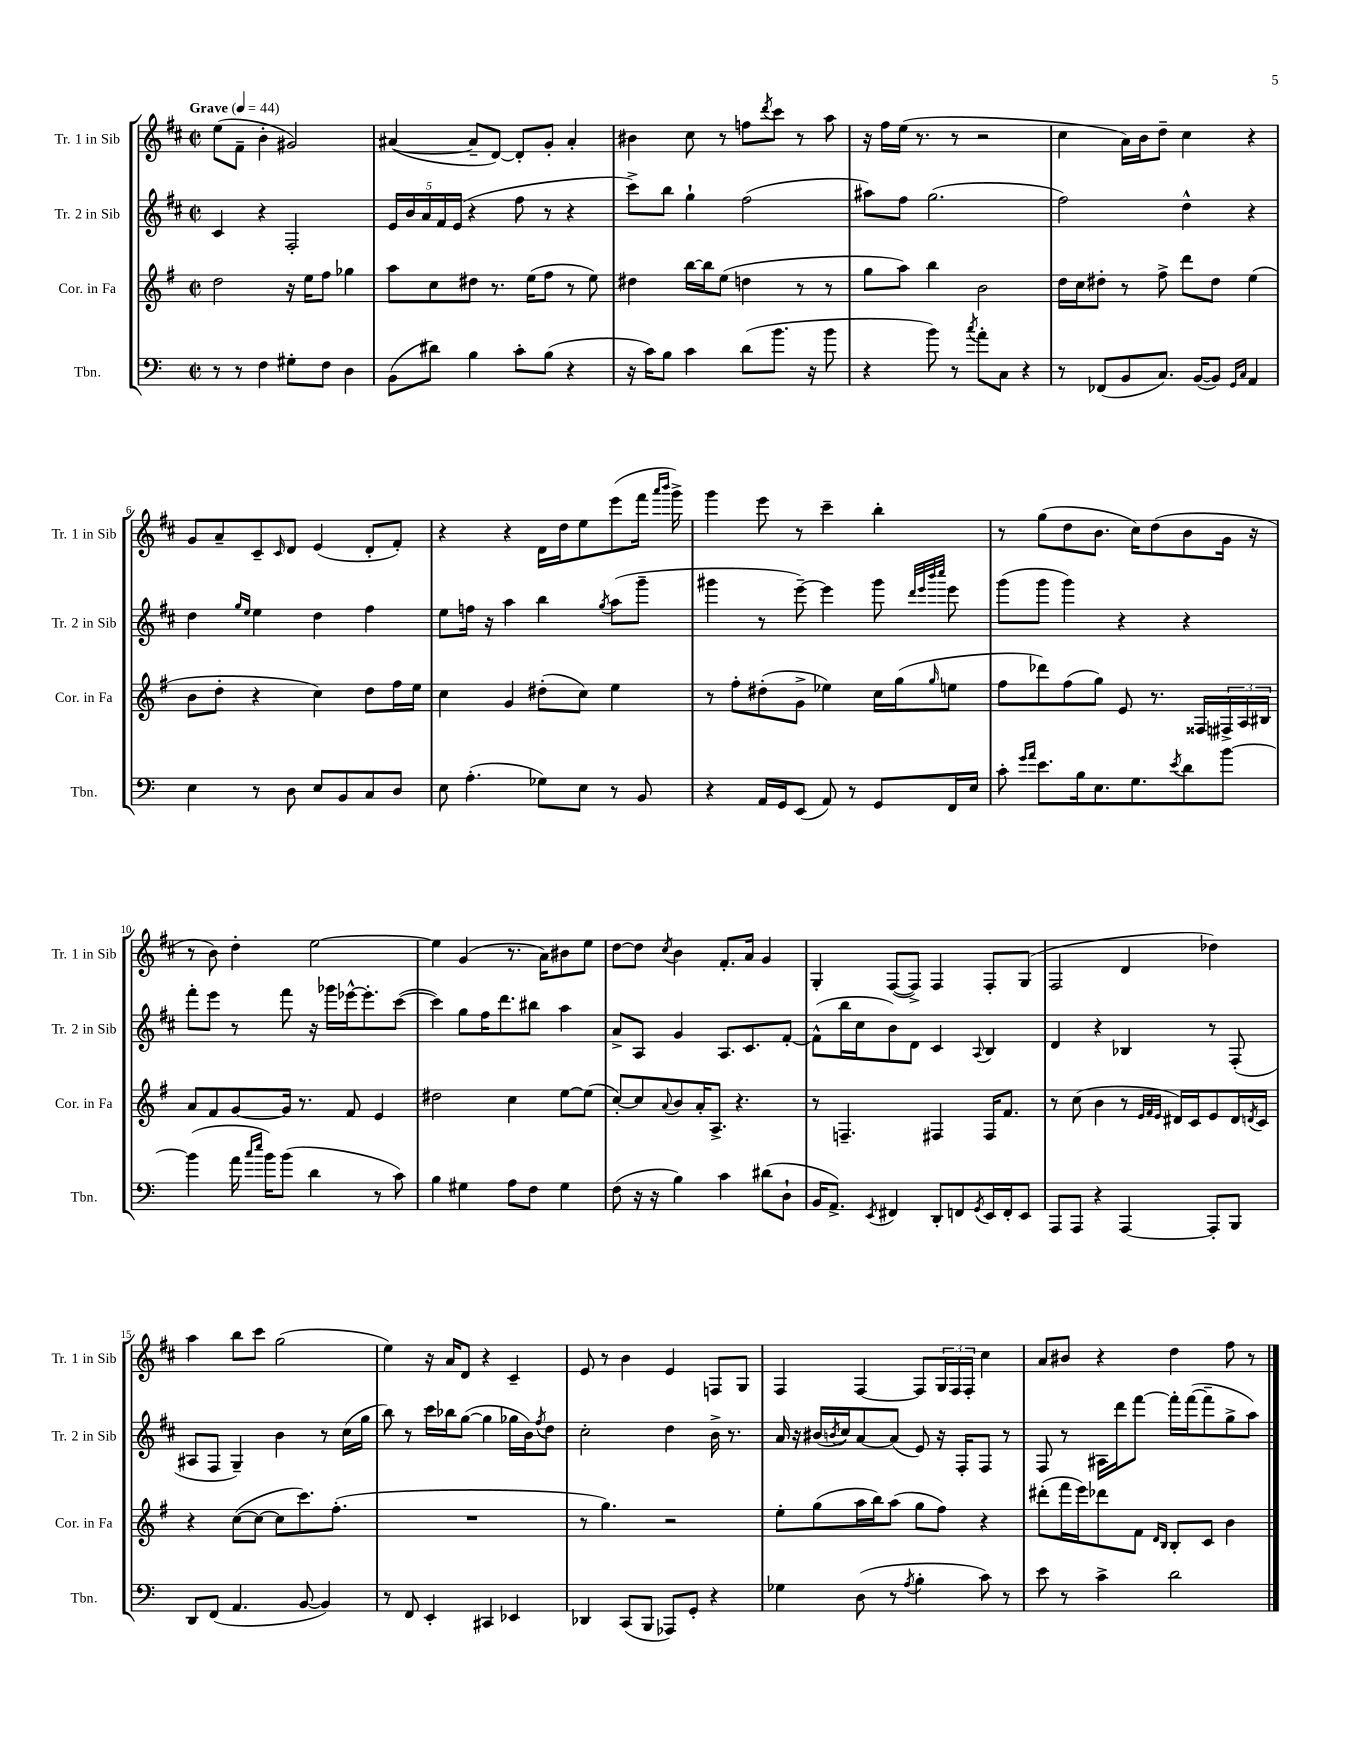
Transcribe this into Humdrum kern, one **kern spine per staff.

**kern	**kern	**kern	**kern
*staff4	*staff3	*staff2	*staff1
*clefF4	*clefG2	*clefG2	*clefG2
*k[]	*k[f#]	*k[f#c#]	*k[f#c#]
*M2/2	*M2/2	*M2/2	*M2/2
*met(c|)	*met(c|)	*met(c|)	*met(c|)
*MM44	*MM44	*MM44	*MM44
8r	2dd\	4c#/	(8ee\L
8r	.	.	8f#~\J
4F\	.	4r	4b'\
8G#'\L	16r	2F#'/	2g#/)
.	16ee\LK	.	.
8F\J	8ff#\J	.	.
4D\	4gg-\	.	.
=	=	=	=
(8BB\L	8aa\L	20e/LL	([4a#/
.	.	20b/	.
.	.	20a/	.
8d#\J)	8cc\	.	.
.	.	20f#/	.
.	.	(20e/JJ	.
4B\	8dd#\J	4r	8a#~/]L
.	8.r	.	[8d/J)
8c'\L	.	8ff#\	8d'/]L
.	(16ee\LK	.	.
(8B\J	8ff#\J	8r	8g'/J
4r	8r	4r	4a#'/
.	8ee\)	.	.
=	=	=	=
16r	4dd#\	8ccc#^\L)	4b#\
16c\LK)	.	.	.
8B\J	.	8bb\J	.
4c\	[16bb\LL	4gg`\	8cc#\
.	16bb\]J	.	.
.	(8ee\J	.	8r
(8d\L	4dd\	(2ff#\	8ff\L
.	.	.	8qddd/
8.b\J	.	.	8ccc#\J
.	8r	.	8r
16r	.	.	.
8b\	8r	.	8aa\
=	=	=	=
4r	8gg\L	8aa#\L)	16r
.	.	.	16ff#\LL
.	8aa\J)	8ff#\J	(16ee\JJ
.	.	.	8.r
8b\)	4bb\	(2.gg\	.
8r	.	.	8r
8qcc/	.	.	.
8a'\L	2b\	.	2r
8C\J	.	.	.
4r	.	.	.
=	=	=	=
8r	16dd\LL	2ff#\)	4cc#\
.	16cc\J	.	.
(8FF-/L	8dd#'\J	.	.
8BB/	8r	.	16a\LL)
.	.	.	16b\J
8.C/J)	8ff#^\	.	8dd~\J
.	8ddd\L	4dd^^\	4cc#\
([16BB/LK	.	.	.
8BB/]J)	8dd#\J	.	.
16qqGG/LL	.	.	.
16qqC/JJ	.	.	.
4AA/	(4ee\	4r	4r
=	=	=	=
4E\	8b\L	4dd\	8g/L
.	8dd'\J	.	8a~/
.	.	16qqgg/LL	.
.	.	16qqee/JJ	.
8r	4r	4ee\	8c#~/
.	.	.	16qqc#/
8D\	.	.	8d/J
8E/L	4cc\)	4dd\	(4e/
8BB/	.	.	.
8C/	8dd\L	4ff#\	8d'/L
8D/J	16ff#\L	.	8f#'/J)
.	16ee\JJ	.	.
=	=	=	=
8E\	4cc\	8ee\L	4r
(4.A'\	.	16ff\Jk	.
.	.	16r	.
.	4g/	4aa\	4r
8G-\L)	(8dd#'\L	4bb\	16d\LL
.	.	.	16dd\J
8E\J	8cc\J)	.	8ee\
.	.	8qgg/	.
8r	4ee\	(8aa\L	(8eee\
8BB/	.	8ggg~\J	16fff#\Jk
.	.	.	16qqaaa/LL
.	.	.	16qqbbb/JJ
.	.	.	16ggg^\)
=	=	=	=
4r	8r	4ggg#\	4ggg\
.	8ff#'\L	.	.
16AA/LL	(8dd#'\	8r	8eee\
16GG/J	.	.	.
(8EE/J	8g^\J	[8eee~\)	8r
8AA/)	4ee-\)	4eee\]	4ccc#~\
8r	.	.	.
8GG/L	16cc\LL	8ggg#\	4bb'\
.	(16gg\J	.	.
.	.	32qqddd/LLL	.
.	.	32qqeee/	.
.	.	32qqbbb/	.
.	16qqgg/	32qqcccc#/JJJ	.
16FF/L	8ee\J	8eee\	.
16E/JJ	.	.	.
=	=	=	=
8c'\	8ff#\L	(8ggg\L	8r
16qqg/LL	.	.	.
16qqa/JJ	.	.	.
8.e\L	8ddd-\)	8ggg\J	(8gg\L
.	(8ff#\	4ggg\)	8dd\
16B\k	.	.	.
8.E\	8gg\J)	.	8.b\J
.	8e/	4r	.
8.G\	.	.	16cc#\LK)
.	8.r	.	(8dd\
8qe/	.	.	.
8d\	.	4r	8b\
.	16F##/LL	.	.
[8b\J	24F#^/	.	16g\Jk
.	24A/	.	.
.	.	.	16r
.	24B#/JJ	.	.
=	=	=	=
(4b\]	8a/L	8fff#'\L	8r
.	8f#/	8eee\J	8b\)
16a\	[8g/	8r	4dd'\
16qqcc/LL	.	.	.
16qqee/JJ	.	.	.
16b\LK)	.	.	.
(8b\J	16g/]Jk	8fff#\	.
.	8.r	.	.
4d\	.	16r	[2ee\
.	.	16ggg-\LL	.
.	8f#/	[16eee-^^\J	.
.	.	8.eee-'\]	.
8r	4e/	.	.
8c\)	.	([8ccc#\J	.
=	=	=	=
4B\	2dd#\	4ccc#\])	4ee\]
4G#\	.	8gg\L	(4g/
.	.	16ff#\K	.
.	.	8.ddd\	.
8A\L	4cc\	.	8.r
8F\J	.	8bb#\J	.
.	.	.	16a\LK)
4G#\	[8ee\L	4aa\	8b#\
.	(8ee\]J	.	8ee\J
=	=	=	=
(8F\	[8cc'/L)	8a^/L	[8dd\L
16r	8cc/]	8A/J	8dd\]J
16r	.	.	.
.	8qqa/	.	8qcc#/
4B\)	8b/	4g/	4b\
.	16a'/K	.	.
.	8.A^/J	.	.
4c\	.	8.A/L	8.f#'/L
.	4.r	.	.
.	.	8.c#/	16a/Jk
(8d#\L	.	.	4g/
8D`\J	.	[8f#'/J	.
=	=	=	=
16BB/LK	8r	(8f#^^\]L	4G'/
8.AA^/J)	.	.	.
.	4.F~/	16bb\L	.
.	.	16cc#\J	.
8qEE/	.	.	.
4FF#/	.	8b\)	([8F#/L
.	.	8d\J	8F#^/]J)
8DD'/L	4F#/	4c#/	4F#/
8FF/	.	.	.
8qGG/	.	8qqA/	.
16EE/L	16F#/LK	4B/	8F#'/L
16FF'/J	8.f#/J	.	.
8EE/J	.	.	(8G/J
=	=	=	=
8AAA/L	8r	4d/	2F#/
8AAA/J	(8cc\	.	.
4r	4b\	4r	.
[4AAA/	8r	4B-/	4d/
.	32qqe/LLL	.	.
.	32qqf#/	.	.
.	32qqe/JJJ	.	.
.	16d#/LL)	.	.
.	16c/J	.	.
8AAA'/]L	8e/	8r	4dd-\)
8BBB/J	16d#/L	(8F#'/	.
.	8qd/	.	.
.	16c/JJ	.	.
=	=	=	=
8DD/L	4r	8A#/L	4aa\
(8FF/J	.	8F#/J	.
4.AA/	([8cc\L	4G~/)	8bb\L
.	8cc\_J	.	8ccc#\J
.	8cc\]L	4b\	(2gg\
[8BB/	8.ccc\)	.	.
4BB/])	.	8r	.
.	(8.ff#'\J	.	.
.	.	(16cc#\LL	.
.	.	16gg\JJ	.
=	=	=	=
8r	1r	8bb\)	4ee\)
8FF/	.	8r	.
4EE'/	.	16ccc#\LL	16r
.	.	16bb-\J	16a/LK
.	.	([8gg\J	8d/J
4CC#/	.	4gg\]	4r
4EE-/	.	16gg-\LL	4c#~/
.	.	16b\J)	.
.	.	8qff#/	.
.	.	8dd\J	.
=	=	=	=
4DD-/	8r	2cc#'\	8e/
.	4.gg\)	.	8r
(8CC/L	.	.	4b\
8BBB/J	.	.	.
8AAA-/L)	2r	4dd\	4e/
8GG'/J	.	.	.
4r	.	16b^\	8F/L
.	.	8.r	.
.	.	.	8G/J
=	=	=	=
4G-\	8ee'\L	16a/	4F#/
.	.	16r	.
.	(8gg\	(16b#/LL	.
.	.	8qb/	.
.	.	16cc#/J)	.
(8D\	16aa\L	[8a/	[4F#/
.	16bb\J)	.	.
8r	(8aa\J	(8a/]J	.
8qA/	.	.	.
4B'\	8gg\L	8e/)	8F#/]L
.	8ff#\J)	16r	24G/L
.	.	.	24F#/
.	.	16F#'/LK	.
.	.	.	24F#'/JJ
8c\)	4r	8F#/J	4cc#\
8r	.	8r	.
=	=	=	=
8e\	(8ddd#'\L	8F#/	8a/L
8r	16fff#\L	8r	8b#/J
.	16eee\J)	.	.
4c^\	8ddd-\	16A#\LL	4r
.	.	16ddd\J	.
.	8f#\J	[8fff#\J	.
.	16qqd/LL	.	.
.	16qqB/JJ	.	.
2d\	8B'/L	16fff#'\]LL	4dd\
.	.	([16fff#\J	.
.	8c/J	8fff#~\]	.
.	4b\	8gg^\	8ff#\
.	.	8aa\J)	8r
==	==	==	==
*-	*-	*-	*-
